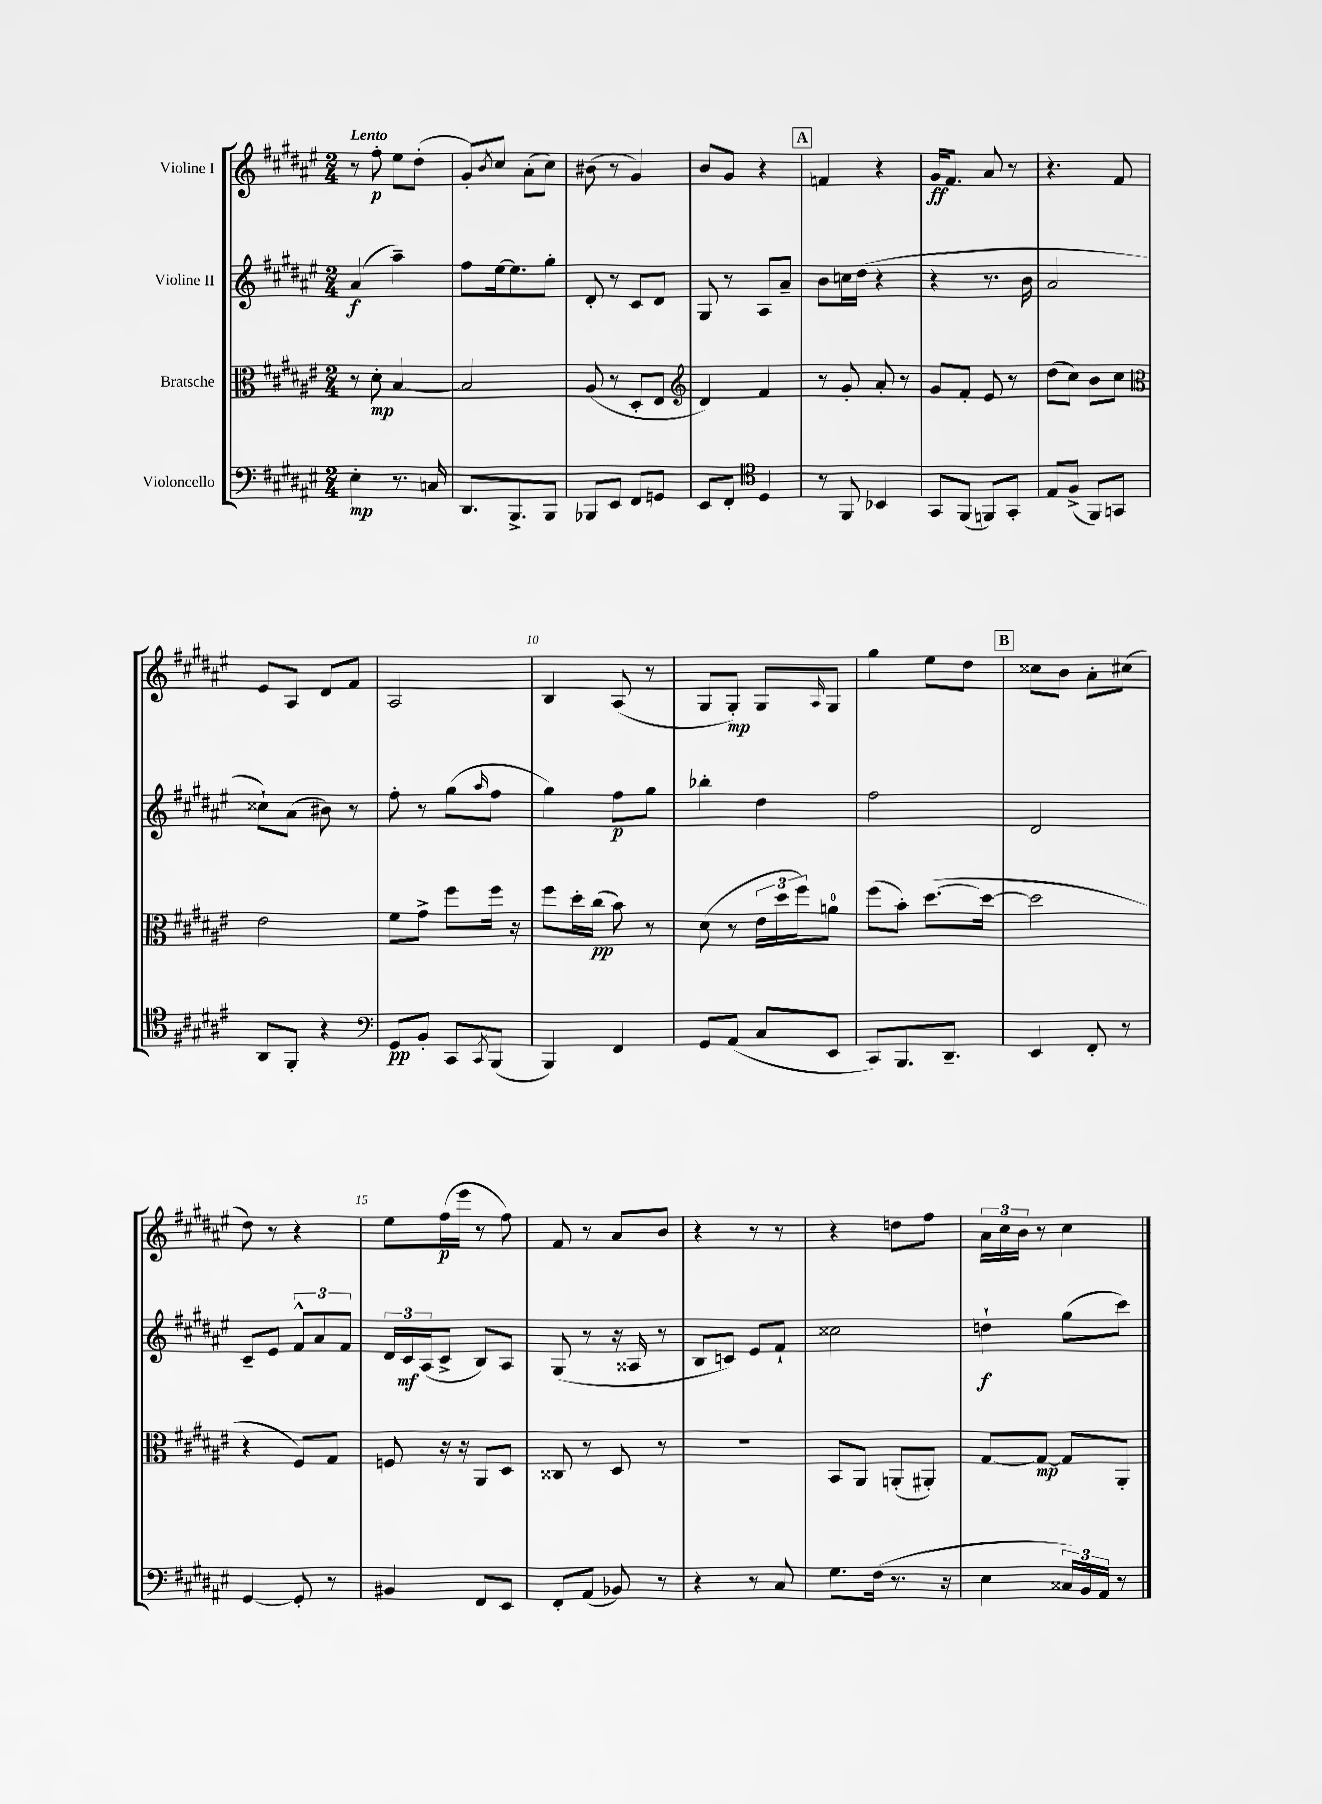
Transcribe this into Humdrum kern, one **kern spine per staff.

**kern	**dynam	**kern	**dynam	**kern	**dynam	**kern	**dynam
*part4	*part4	*part3	*part3	*part2	*part2	*part1	*part1
*staff4	*staff4	*staff3	*staff3	*staff2	*staff2	*staff1	*staff1
*I"Violoncello	*	*I"Bratsche	*	*I"Violine II	*	*I"Violine I	*
*clefF4	*	*clefC3	*	*clefG2	*	*clefG2	*
*k[f#c#g#d#a#e#]	*	*k[f#c#g#d#a#e#]	*	*k[f#c#g#d#a#e#]	*	*k[f#c#g#d#a#e#]	*
*M2/4	*	*M2/4	*	*M2/4	*	*M2/4	*
=1	=1	=1	=1	=1	=1	=1	=1
!	!	!	!	!	!	!LO:TX:a:B:t=Lento	!
4E#'\	mp	8r	.	(4a#/	f	8r	.
.	.	8d#'\	mp	.	.	8ff#'\	p
8.r	.	[4B/	.	4aa#~\)	.	8ee#\L	.
.	.	.	.	.	.	(8dd#'\J	.
16Cn/	.	.	.	.	.	.	.
=2	=2	=2	=2	=2	=2	=2	=2
8.DD#/L	.	2B/]	.	8ff#\L	.	8g#'/L)	.
.	.	.	.	.	.	8qb/	.
.	.	.	.	[16ee#\k	.	8cc#/J	.
8.BBB^/	.	.	.	8.ee#\]	.	.	.
.	.	.	.	.	.	(8a#'\L	.
8BBB/J	.	.	.	8gg#'\J	.	8cc#\J)	.
=3	=3	=3	=3	=3	=3	=3	=3
8BBB-X/L	.	(8A#/	.	8d#'/	.	(8b#X\	.
8EE#/J	.	8r	.	8r	.	8r	.
8FF#/L	.	8D#'/L	.	8c#/L	.	4g#/)	.
8GGn/J	.	8E#/J	.	8d#/J	.	.	.
=4	=4	=4	=4	=4	=4	=4	=4
*	*	*clefG2	*	*	*	*	*
8EE#/L	.	4d#/)	.	8G#/	.	8b/L	.
8FF#'/J	.	.	.	8r	.	8g#/J	.
*clefC4	*	*	*	*	*	*	*
4D#/	.	4f#/	.	8A#/L	.	4r	.
.	.	.	.	8a#~/J	.	.	.
!!LO:REH:place=s1:t=A
=5	=5	=5	=5	=5	=5	=5	=5
8r	.	8r	.	8b\L	.	4fn/	.
8FF#/	.	8g#'/	.	16ccn\L	.	.	.
.	.	.	.	(16dd#\JJ	.	.	.
4BB-X/	.	8a#'/	.	4r	.	4r	.
.	.	8r	.	.	.	.	.
=6	=6	=6	=6	=6	=6	=6	=6
8GG#/L	.	8g#/L	.	4r	.	16g#/KL	ff
.	.	.	.	.	.	8.f#/J	.
(8FF#/J	.	8f#'/J	.	.	.	.	.
8FFn/L)	.	8e#/	.	8.r	.	8a#/	.
8GG#'/J	.	8r	.	.	.	8r	.
.	.	.	.	16b\	.	.	.
=7	=7	=7	=7	=7	=7	=7	=7
8E#/L	.	(8dd#\L	.	2a#/	.	4.r	.
(8F#^/J	.	8cc#\J)	.	.	.	.	.
8FF#/L)	.	8b\L	.	.	.	.	.
8GGn/J	.	8cc#\J	.	.	.	8f#/	.
!!LO:LB:g=z
=8	=8	=8	=8	=8	=8	=8	=8
*	*	*clefC3	*	*	*	*	*
8AA#/L	.	2e#\	.	8cc##X`\L)	.	8e#/L	.
8FF#'/J	.	.	.	(8a#\J	.	8A#/J	.
4r	.	.	.	8b#X\)	.	8d#/L	.
.	.	.	.	8r	.	8f#/J	.
=9	=9	=9	=9	=9	=9	=9	=9
*clefF4	*	*	*	*	*	*	*
8GG#/L	pp	8f#\L	.	8ff#'\	.	2A#/	.
8BB'/J	.	8g#^\J	.	8r	.	.	.
8CC#/L	.	8ff#\L	.	(8gg#\L	.	.	.
8qCC#/	.	.	.	16qqaa#/	.	.	.
(8BBB/J	.	16ff#\Jk	.	8ff#\J	.	.	.
.	.	16r	.	.	.	.	.
=10	=10	=10	=10	=10	=10	=10	=10
4BBB/)	.	8ff#\L	.	4gg#\)	.	4B/	.
.	.	16dd#'\L	.	.	.	.	.
.	.	(16cc#\JJ	pp	.	.	.	.
4FF#/	.	8b\)	.	8ff#\L	p	(8A#/	.
.	.	8r	.	8gg#\J	.	8r	.
=11	=11	=11	=11	=11	=11	=11	=11
8GG#/L	.	(8d#\	.	4bb-X'\	.	8G#/L	.
(8AA#/J	.	8r	.	.	.	8G#'/J)	mp
8C#/L	.	24e#\LL	.	4dd#\	.	8G#/L	.
.	.	24dd#\	.	.	.	.	.
.	.	24ff#\J)	.	.	.	.	.
.	.	.	.	.	.	16qqA#/	.
8EE#/J	.	8an\J	.	.	.	8G#/J	.
=12	=12	=12	=12	=12	=12	=12	=12
8CC#/L)	.	(8ff#\L	.	2ff#\	.	4gg#\	.
8.BBB/	.	8b'\J)	.	.	.	.	.
.	.	([8.dd#\L	.	.	.	8ee#\L	.
8.DD#~/J	.	.	.	.	.	.	.
.	.	.	.	.	.	8dd#\J	.
.	.	16dd#\Jk_	.	.	.	.	.
!!LO:REH:place=s1:t=B
=13	=13	=13	=13	=13	=13	=13	=13
4EE#/	.	2dd#\]	.	2d#/	.	8cc##X\L	.
.	.	.	.	.	.	8b\J	.
8FF#'/	.	.	.	.	.	8a#'\L	.
8r	.	.	.	.	.	(8cc#X\J	.
!!LO:LB:g=z
=14	=14	=14	=14	=14	=14	=14	=14
[4GG#/	.	4r	.	8c#~/L	.	8dd#\)	.
.	.	.	.	8e#/J	.	8r	.
8GG#'/]	.	8F#/L)	.	12f#^^/L	.	4r	.
.	.	.	.	12a#/	.	.	.
8r	.	8G#/J	.	.	.	.	.
.	.	.	.	12f#/J	.	.	.
=15	=15	=15	=15	=15	=15	=15	=15
4BB#X/	.	8Fn/	.	24d#/LL	.	8ee#\L	.
.	.	.	.	24c#/	mf	.	.
.	.	.	.	(24A#/J	.	.	.
.	.	16r	.	8c#^/J	.	(16ff#\L	p
.	.	16r	.	.	.	16eee#\JJ	.
8FF#/L	.	8AA#/L	.	8B/L)	.	8r	.
8EE#/J	.	8D#/J	.	8A#/J	.	8ff#\)	.
=16	=16	=16	=16	=16	=16	=16	=16
8FF#'/L	.	8C##X/	.	(8G#/	.	8f#/	.
(8AA#/J	.	8r	.	8r	.	8r	.
8BB-X/)	.	8D#/	.	16r	.	8a#/L	.
.	.	.	.	16A##X/	.	.	.
8r	.	8r	.	8r	.	8b/J	.
=17	=17	=17	=17	=17	=17	=17	=17
4r	.	2r	.	8B/L	.	4r	.
.	.	.	.	8cn/J)	.	.	.
8r	.	.	.	8e#/L	.	8r	.
8C#/	.	.	.	8f#`/J	.	8r	.
=18	=18	=18	=18	=18	=18	=18	=18
8.G#\L	.	8BB/L	.	2cc##X\	.	4r	.
.	.	8AA#/J	.	.	.	.	.
(16F#\Jk	.	.	.	.	.	.	.
8.r	.	(8AAn'/L	.	.	.	8ddn\L	.
.	.	8AA#X'/J)	.	.	.	8ff#\J	.
16r	.	.	.	.	.	.	.
=19	=19	=19	=19	=19	=19	=19	=19
4E#\	.	[8G#/L	.	4ddn`\	f	24a#\LL	.
.	.	.	.	.	.	24cc#\	.
.	.	.	.	.	.	24b\JJ	.
.	.	8G#/J_	mp	.	.	8r	.
24C##X/LL)	.	8G#/L]	.	(8gg#\L	.	4cc#\	.
24BB/	.	.	.	.	.	.	.
24AA#/JJ	.	.	.	.	.	.	.
8r	.	8AA#'/J	.	8ccc#\J)	.	.	.
==	==	==	==	==	==	==	==
*-	*-	*-	*-	*-	*-	*-	*-
